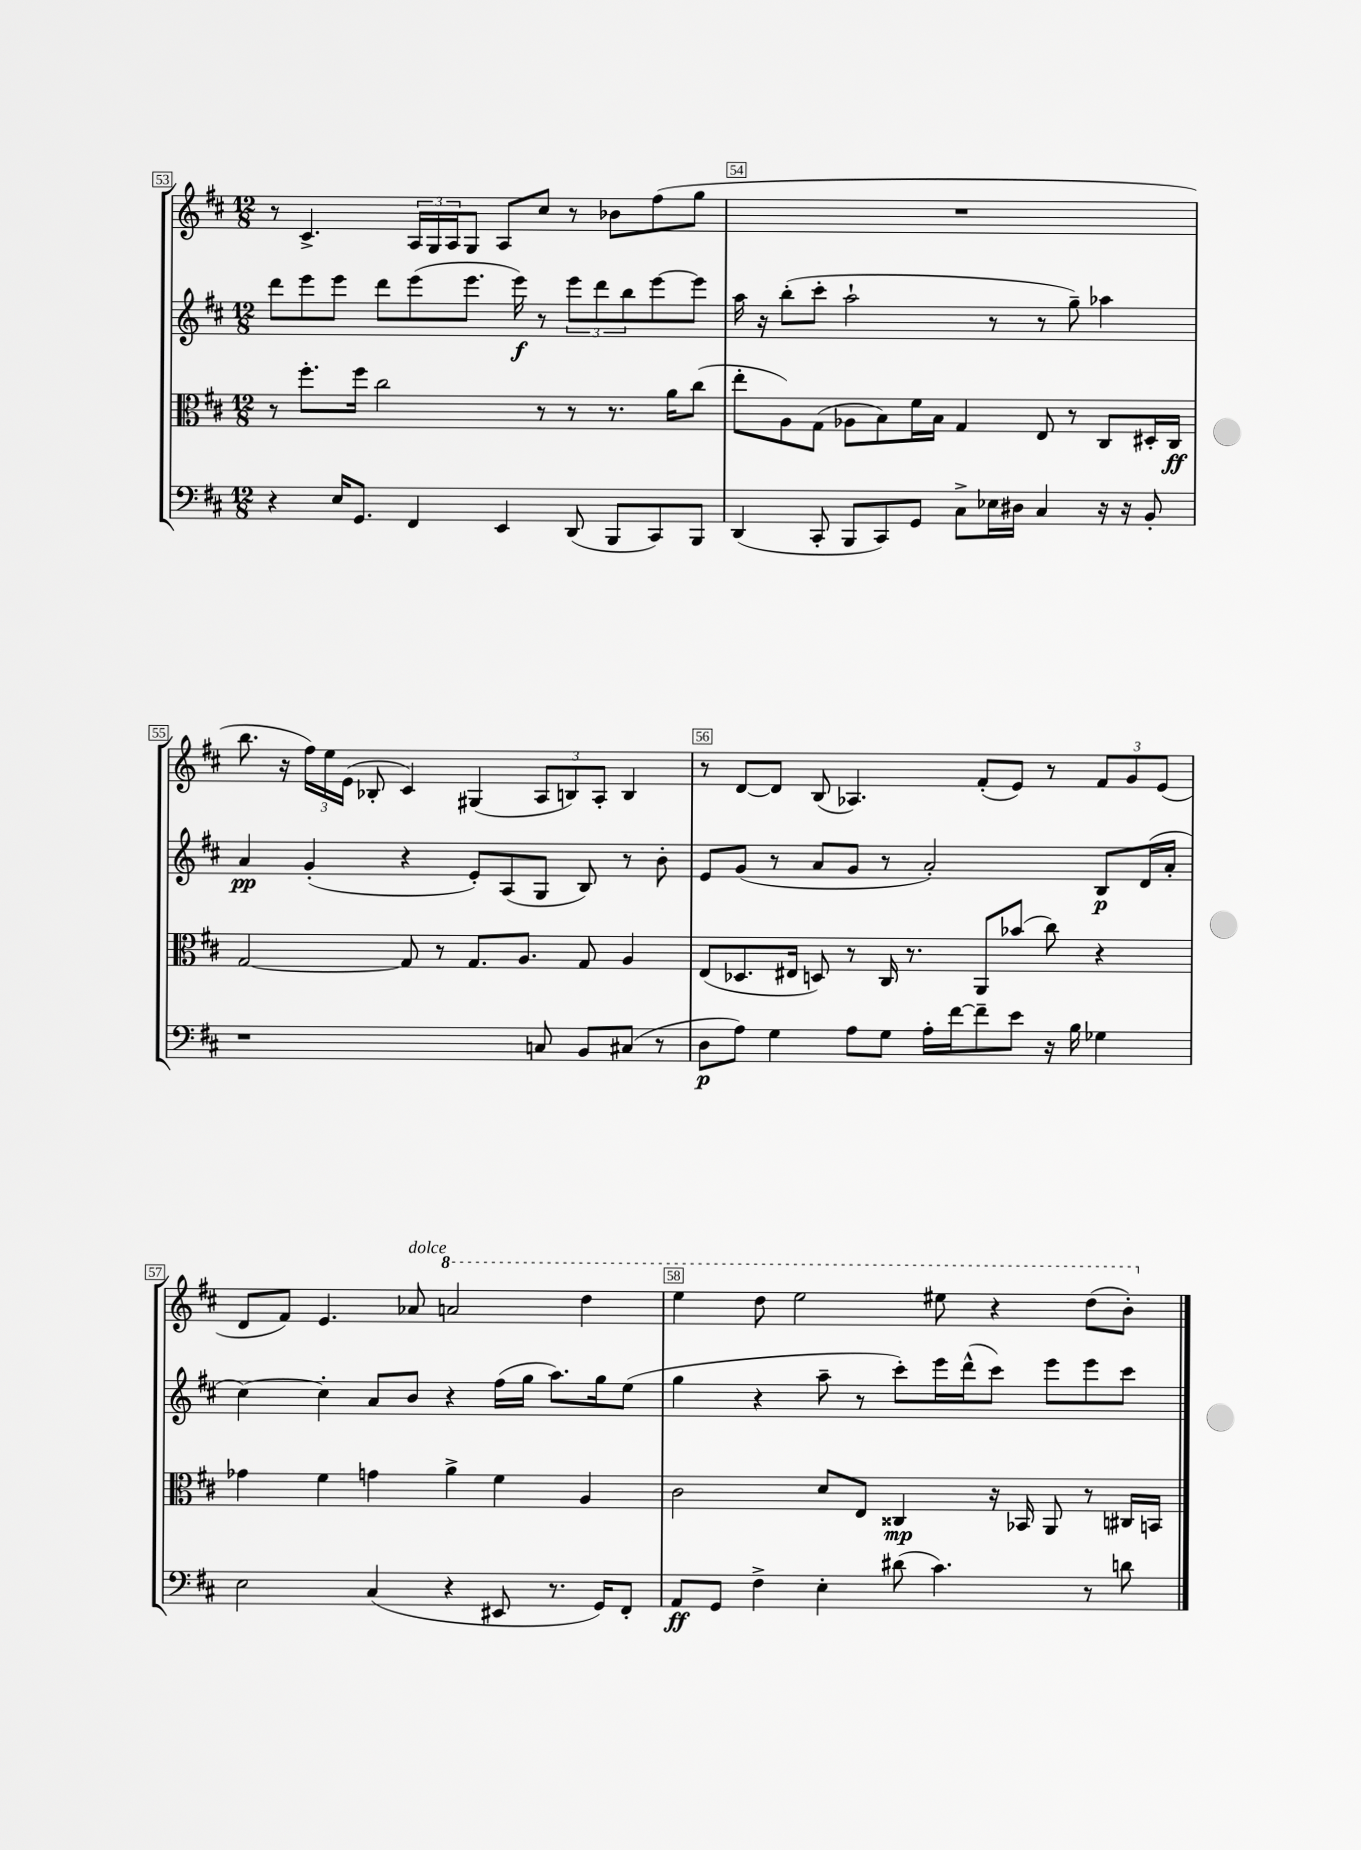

**kern	**dynam	**kern	**dynam	**kern	**dynam	**kern
*part4	*part4	*part3	*part3	*part2	*part2	*part1
*staff4	*staff4	*staff3	*staff3	*staff2	*staff2	*staff1
*clefF4	*	*clefC3	*	*clefG2	*	*clefG2
*k[f#c#]	*	*k[f#c#]	*	*k[f#c#]	*	*k[f#c#]
*M12/8	*	*M12/8	*	*M12/8	*	*M12/8
=53	=53	=53	=53	=53	=53	=53
4r	.	8r	.	8ddd\L	.	8r
.	.	8.ff#'\L	.	8eee\	.	4.c#^/
16E/KL	.	.	.	8eee\J	.	.
8.GG/J	.	16ff#\Jk	.	.	.	.
.	.	2cc#\	.	8ddd\L	.	.
4FF#/	.	.	.	(8eee\	.	24A/LL
.	.	.	.	.	.	24G/
.	.	.	.	.	.	24A/J
.	.	.	.	8.eee\J	.	8G/J
4EE/	.	.	.	.	.	8A/L
.	.	.	.	16eee\)	f	.
.	.	8r	.	8r	.	8cc#/J
(8DD/	.	8r	.	12eee\L	.	8r
.	.	.	.	12ddd\	.	.
8BBB/L	.	8.r	.	.	.	8b-X\L
.	.	.	.	12bb\	.	.
8CC#/)	.	.	.	[8eee\	.	(8ff#\
.	.	16a\KL	.	.	.	.
8BBB/J	.	(8cc#\J	.	8eee\J]	.	8gg\J
=54	=54	=54	=54	=54	=54	=54
(4DD/	.	8ee'\L	.	16aa\	.	1.r
.	.	.	.	16r	.	.
.	.	8A\)	.	(8bb'\L	.	.
8CC#'/	.	(8G\J	.	8ccc#'\J	.	.
8BBB/L	.	8A-X\L	.	2aa`\	.	.
8CC#/)	.	8B\)	.	.	.	.
8GG/J	.	16f#\L	.	.	.	.
.	.	16B\JJ	.	.	.	.
8C#^\L	.	4G/	.	.	.	.
16E-X\L	.	.	.	8r	.	.
16D#X\JJ	.	.	.	.	.	.
4C#/	.	8E/	.	8r	.	.
.	.	8r	.	8gg~\)	.	.
16r	.	8C#/L	.	4aa-X\	.	.
16r	.	.	.	.	.	.
8BB'/	.	16D#X'/L	.	.	.	.
.	.	16C#/JJ	ff	.	.	.
!!LO:LB:g=z
=55	=55	=55	=55	=55	=55	=55
1r	.	[2G/	.	4a/	pp	8.bb\
.	.	.	.	.	.	16r
.	.	.	.	(4g'/	.	24ff#\LL)
.	.	.	.	.	.	24ee\
.	.	.	.	.	.	(24e\JJ
.	.	.	.	.	.	8B-X'/
.	.	8G/]	.	4r	.	4c#/)
.	.	8r	.	.	.	.
.	.	8.G/L	.	8e'/L)	.	(4G#X/
.	.	.	.	(8A/	.	.
.	.	8.A/J	.	.	.	.
8Cn/	.	.	.	8G/J	.	12A/L
.	.	.	.	.	.	12Bn/)
8BB/L	.	8G/	.	8B/)	.	.
.	.	.	.	.	.	12A'/J
(8C#X/J	.	4A/	.	8r	.	4B/
8r	.	.	.	8b'\	.	.
=56	=56	=56	=56	=56	=56	=56
8D\L	p	(8E/L	.	8e/L	.	8r
8A\J)	.	8.D-X/	.	(8g/J	.	[8d/L
4G\	.	.	.	8r	.	8d/J]
.	.	16E#X/Jk	.	.	.	.
.	.	8Dn/)	.	8a/L	.	(8B/
8A\L	.	8r	.	8g/J	.	4.A-X/)
8G\J	.	16C#/	.	8r	.	.
.	.	8.r	.	.	.	.
16A'\LL	.	.	.	2a'/)	.	.
[16f#\J	.	.	.	.	.	.
8f#~\]	.	8AA/L	.	.	.	(8f#'/L
8e\J	.	(8b-X/J	.	.	.	8e/J)
16r	.	8cc#\)	.	.	.	8r
16B\	.	.	.	.	.	.
4G-X\	.	4r	.	8B/L	p	12f#/L
.	.	.	.	.	.	12g/
.	.	.	.	(16d/L	.	.
.	.	.	.	.	.	(12e/J
.	.	.	.	16a'/JJ	.	.
!!LO:LB:g=z
=57	=57	=57	=57	=57	=57	=57
2E\	.	4g-X\	.	[4cc#\)	.	8d/L
.	.	.	.	.	.	8f#/J)
.	.	4f#\	.	4cc#'\]	.	4.e/
(4C#/	.	4gn\	.	8a/L	.	.
!	!	!	!	!	!	!LO:TX:a:i:t=dolce
.	.	.	.	8b/J	.	8a-X/
*	*	*	*	*	*	*8va
4r	.	4a^\	.	4r	.	2aan/
8EE#X/	.	4f#\	.	(16ff#\LL	.	.
.	.	.	.	16gg\JJ	.	.
8.r	.	.	.	8.aa\L)	.	.
.	.	4A/	.	.	.	4ddd\
16GG/KL)	.	.	.	16gg\k	.	.
8FF#'/J	.	.	.	(8ee\J	.	.
=58	=58	=58	=58	=58	=58	=58
8AA/L	ff	2c#\	.	4gg\	.	4eee\
8GG/J	.	.	.	.	.	.
4F#^\	.	.	.	4r	.	8ddd\
.	.	.	.	.	.	2eee\
4E'\	.	8d/L	.	8aa~\	.	.
.	.	8E/J	.	8r	.	.
(8d#X\	.	4C##X/	mp	8ccc#'\L)	.	.
4.c#\)	.	.	.	16eee\L	.	8eee#X\
.	.	.	.	(16ddd^^\J	.	.
.	.	16r	.	8ccc#\J)	.	4r
.	.	16BB-X/	.	.	.	.
.	.	8AA/	.	8eee\L	.	.
8r	.	8r	.	8eee\	.	(8ddd\L
8dn\	.	16C#X/LL	.	8ccc#\J	.	8bb'\J)
.	.	16BBn/JJ	.	.	.	.
*	*	*	*	*	*	*X8va
==	==	==	==	==	==	==
*-	*-	*-	*-	*-	*-	*-
